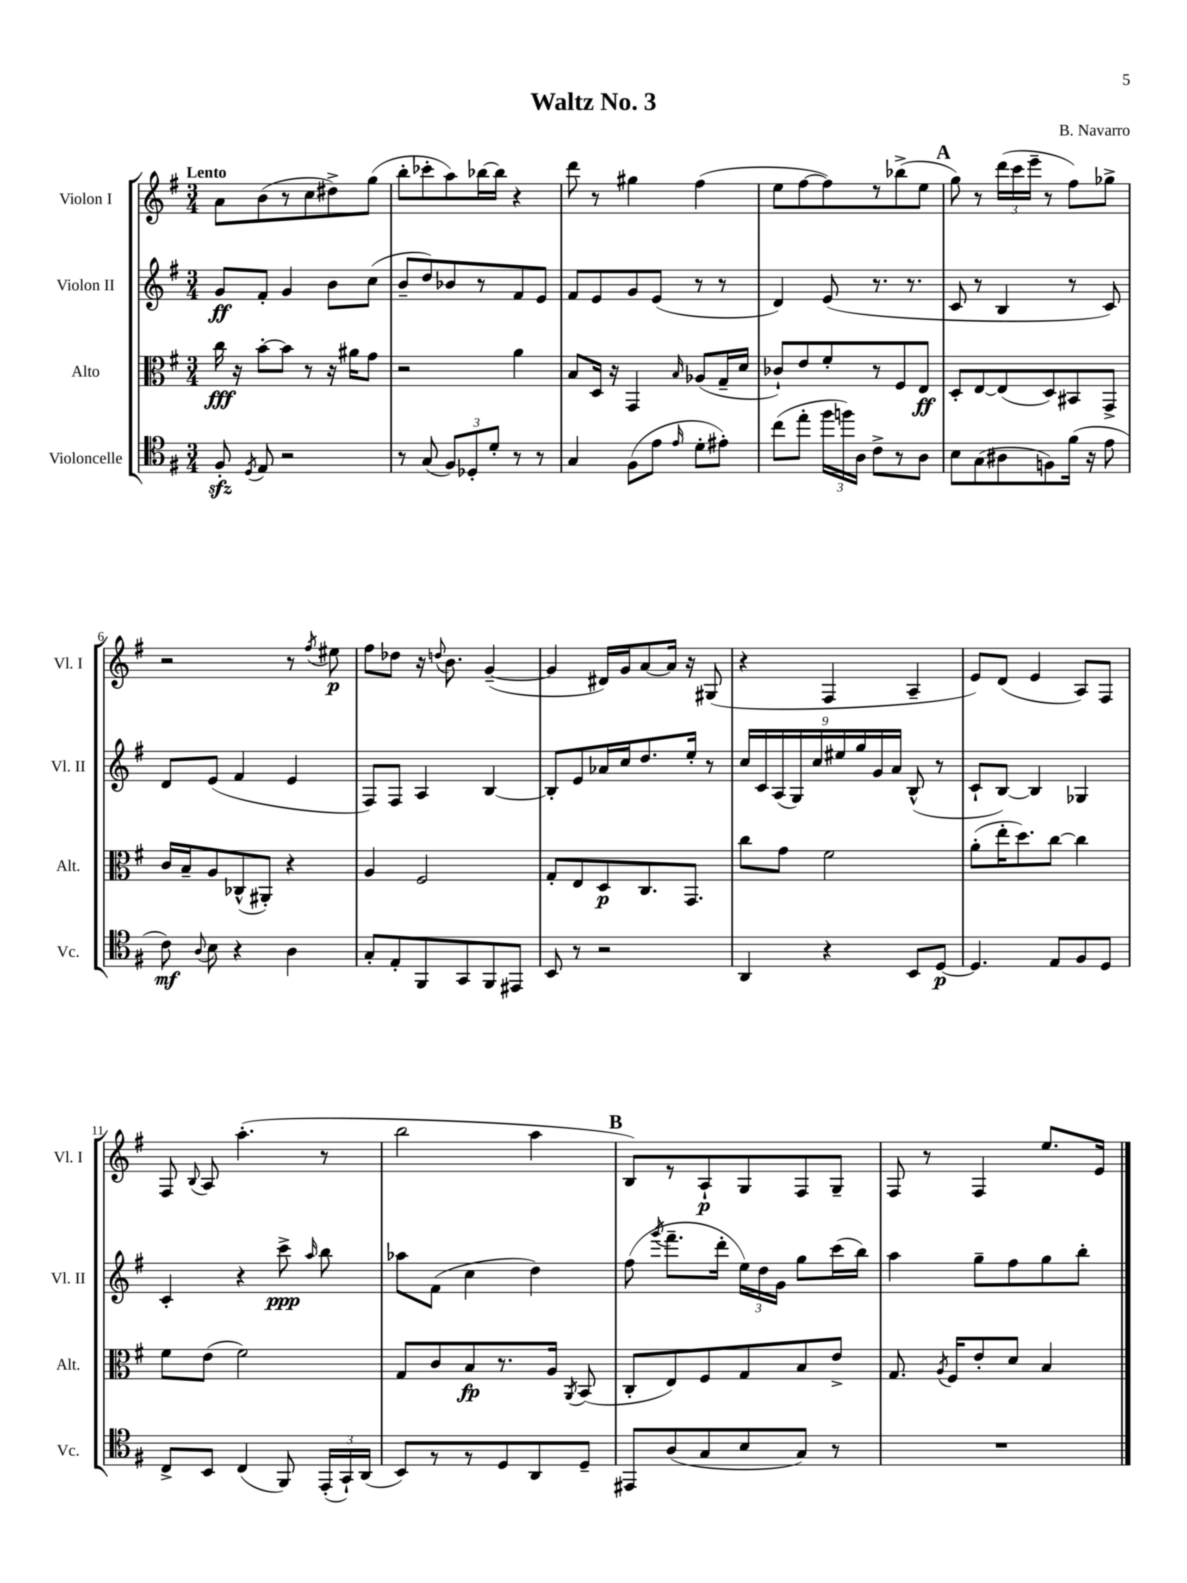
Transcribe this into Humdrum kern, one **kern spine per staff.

**kern	**kern	**kern	**kern
*staff4	*staff3	*staff2	*staff1
*clefC4	*clefC3	*clefG2	*clefG2
*k[f#]	*k[f#]	*k[f#]	*k[f#]
*M3/4	*M3/4	*M3/4	*M3/4
8F#'/	16cc\	8g/L	8a\L
.	16r	.	.
8qD/	.	.	.
8E/	[8b'\L	8f#'/J	(8b\
2r	8b\]J	4g/	8r
.	8r	.	8cc\
.	16r	8b\L	8dd#^\)
.	16a#\LK	.	.
.	8g\J	(8cc\J	(8gg\J
=	=	=	=
8r	2r	8b~/L	8bb'\L
(8G/	.	8dd/)	8ccc-'\
12F#/L)	.	8b-/	8aa\)
12D-'/	.	.	.
.	.	8r	[16bb-\L
12d'/J	.	.	.
.	.	.	16bb-\]JJ
8r	4a\	8f#/	4r
8r	.	8e/J	.
=	=	=	=
4G/	8B/L	8f#/L	8ddd\
.	16D/Jk	8e/	8r
.	16r	.	.
(8F#\L	4GG/	8g/	4gg#\
8e\J	.	(8e/J	.
16qqe/	16qqB/	.	.
8d'\L	(8A-/L	8r	(4ff#\
8e#'\J)	16G~/L	8r	.
.	16d/JJ	.	.
=	=	=	=
(8cc\L	8c-`/L)	4d/)	8ee\L
8ee'\J	8e/	.	[8ff#\
24ff#\LL	8f#'/	(8e/	8ff#\])
24ff\)	.	.	.
24A\JJ	.	.	.
8c^\L	8r	8.r	8r
8r	8F#/	.	(8bb-^\
.	.	8.r	.
8A\J	8E/J	.	8ee\J
=	=	=	=
8B\L	8D'/L	8c/	8gg\)
(8G\	[8E/	8r	8r
8A#\	(8E/]	4B/	(24ddd\LL
.	.	.	24ccc\
.	.	.	24eee~\JJ
8F\)	8D/)	.	8r
(16f#\Jk	8BB#/	8r	8ff#\L)
16r	.	.	.
8e\	8GG^/J	8c/)	8gg-^\J
=	=	=	=
8c\)	16c/LL	8d/L	2r
.	16B~/J	.	.
8qqA/	.	.	.
8B\	8A/	(8e/J	.
4r	(8C-^^/	4f#/	.
.	8AA#'/J)	.	.
4A\	4r	4e/	8r
.	.	.	8qff#/
.	.	.	8ee#\
=	=	=	=
8G'/L	4A/	8F#/L)	8ff#\L
8E'/	.	8F#/J	8dd-\J
8FF#/	2F#/	4A/	16r
.	.	.	8qqdd/
.	.	.	8.b\
8GG/	.	.	.
8FF#/	.	[4B/	([4g~/
8EE#/J	.	.	.
=	=	=	=
8BB/	8G'/L	8B'/]L	4g/]
8r	8E/	8e/	.
2r	8D/	16a-/L	16d#/LL)
.	.	16cc/J	16g/J
.	8.C/	8.dd/	[8a/
.	.	.	16a/]Jk
.	8.GG/J	16ee'/Jk	16r
.	.	8r	(8G#/
=	=	=	=
4AA/	8cc\L	18cc/LL	4r
.	.	18c/	.
.	.	(18A/	.
.	8g\J	.	.
.	.	18G/)	.
.	.	18cc/	.
4r	2f#\	.	4F#/
.	.	18ee#/	.
.	.	18gg/	.
.	.	18g/	.
.	.	18a/JJ	.
8BB/L	.	(8B^^/	4A~/
[8D/J	.	8r	.
=	=	=	=
4.D/]	(8a'\L	8c`/L	8e/L)
.	16ee'\K	[8B/J)	(8d/J
.	8.dd\)	.	.
.	.	4B/]	4e/
8E/L	[8cc\J	.	.
8F#/	4cc\]	4G-/	8A/L)
8D/J	.	.	8F#/J
=	=	=	=
8C^/L	8f#\L	4c'/	8F#/
.	.	.	8qqB/
8BB/J	(8e\J	.	8A/
(4C/	2f#\)	4r	(4.aa'\
8FF#/)	.	8ccc^\	.
.	.	16qqaa/	.
(24EE'/LL	.	8bb\	8r
24GG`/)	.	.	.
(24AA/JJ	.	.	.
=	=	=	=
8BB/L)	8G/L	8aa-\L	2bb\
8r	8c/	(8f#\J	.
8r	8B/	4cc\	.
8D/	8.r	.	.
8AA/	.	4dd\)	4aa\
.	16A/Jk	.	.
.	8qAA/	.	.
8D~/J	(8BB/	.	.
=	=	=	=
8EE#/L	8C'/L	(8ff#\	8B/L)
.	.	8qggg/	.
(8A/	8E/)	8.fff#~\L	8r
8G/	8F#/	.	8A`/
.	.	16ddd'\Jk	.
8B/	8G/	24ee\LL)	8G/
.	.	24dd\	.
.	.	24g\JJ	.
8G/J)	8B/	8gg\L	8F#/
8r	8e^/J	(16ccc\L	8G~/J
.	.	16bb\JJ)	.
=	=	=	=
2.r	8.G/	4aa\	8F#/
.	.	.	8r
.	8qA/	.	.
.	16F#/LK	.	.
.	8e'/	8gg~\L	4F#/
.	8d/J	8ff#\	.
.	4B/	8gg\	8.ee/L
.	.	8bb'\J	.
.	.	.	16e/Jk
==	==	==	==
*-	*-	*-	*-
